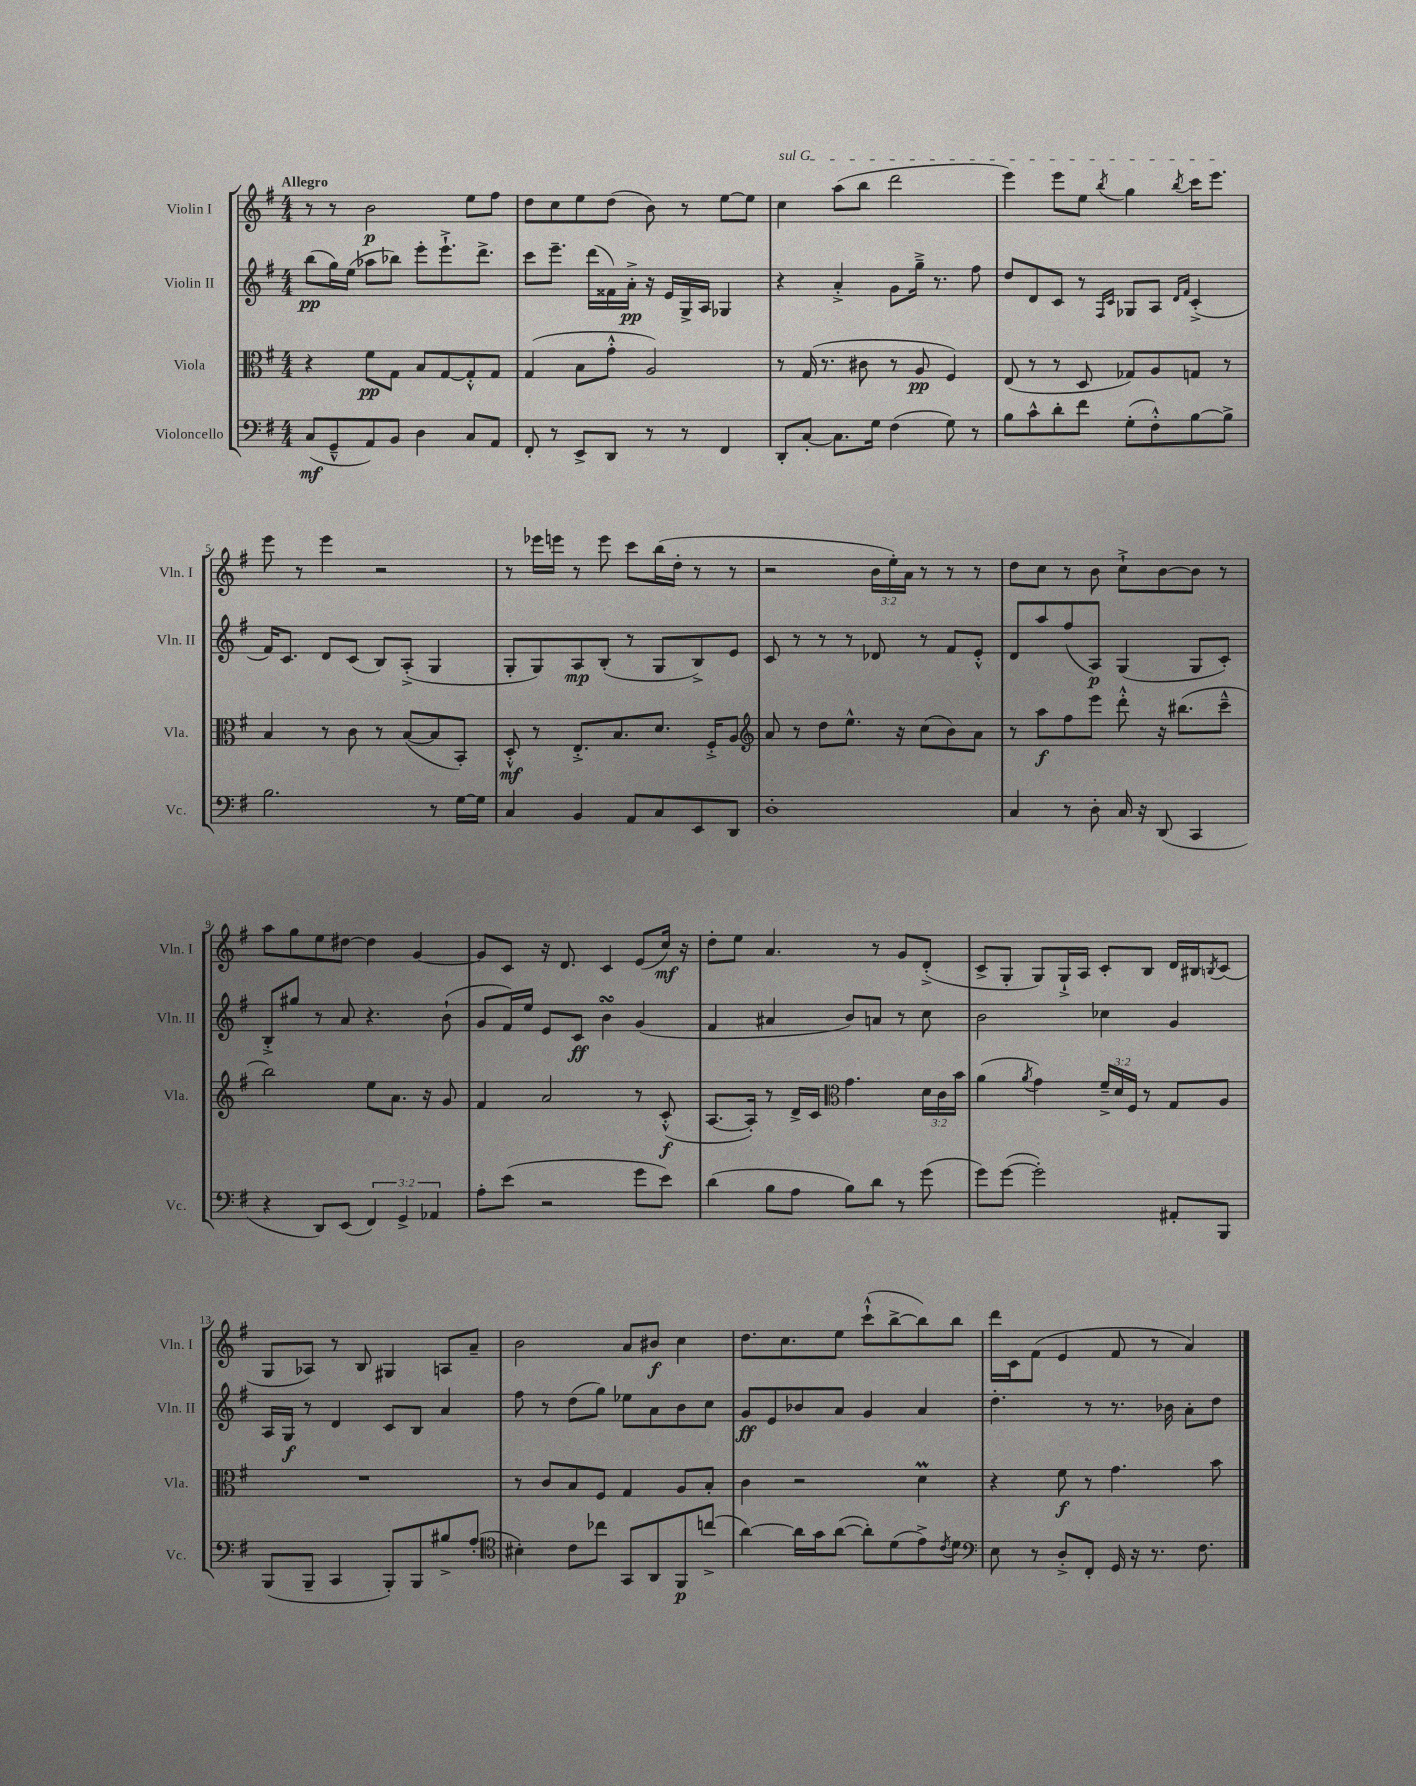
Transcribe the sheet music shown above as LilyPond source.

<<
\new StaffGroup <<
\new Staff = "s0" \with { instrumentName = "Violin I" shortInstrumentName = "Vln. I" } {
    \clef treble \key g \major \numericTimeSignature \time 4/4 \override Staff.TupletNumber.text = #tuplet-number::calc-fraction-text \tempo "Allegro"
    r8 r8 b'2\p e''8 fis''8 |
    d''8 c''8 e''8 d''8( b'8) r8 e''8~ e''8 |
    \once \override TextSpanner.bound-details.left.text = \markup { \italic "sul G" } c''4\startTextSpan a''8( b''8 d'''2 |
    e'''4) e'''8 e''8 \acciaccatura { b''8 } g''4 \acciaccatura { b''8 } c'''16 e'''8.\stopTextSpan |
    e'''8 r8 e'''4 r2 |
    r8 ees'''16 e'''16 r8 e'''8 c'''8 b''16( d''16-. r8 r8 |
    r2 \tuplet 3/2 { b'16 e''16-.) a'16 } r8 r8 r8 |
    d''8 c''8 r8 b'8 c''8-!-> b'8~ b'8 r8 |
    a''8 g''8 e''8 dis''8~ dis''4 g'4~ |
    g'8 c'8 r16 d'8. c'4 e'8( c''16\mf) r16 |
    d''8-. e''8 a'4. r8 g'8 d'8-.->( |
    c'8-> g8-. g8) g16-!-> a16 c'8-. b8 d'16 bis16 \acciaccatura { b8 } c'8( |
    g8 aes8) r8 b8 gis4 a8 a'8-- |
    b'2 a'8 bis'8\f c''4 |
    d''8. c''8. e''8 c'''8-!-^( b''8~-> b''8) b''8 |
    d'''16 c'16 fis'8( e'4 fis'8 r8 a'4) \bar "|." |
}
\new Staff = "s1" \with { instrumentName = "Violin II" shortInstrumentName = "Vln. II" } {
    \clef treble \key g \major \numericTimeSignature \time 4/4
    b''8\pp( g''16) e''16( aes''8 bes''8) e'''8-. e'''8.-!-> d'''8.-> |
    c'''8 e'''8.-- d'''16( fisis'16) a'16-.->\pp r16 e'16 g16-> a16 ges4 |
    r4 a'4-.-> g'8 g''16---> r8. fis''8 |
    d''8 d'8 c'8 r8 \grace { fis16 c'16 } ges8 a8 \grace { d'16 fis'16 } c'4-.->( |
    fis'16) c'8. d'8 c'8( b8) a8-.->( g4 |
    g8-. g8) a8\mp b8-.( r8 g8 b8->) e'8 |
    c'8 r8 r8 r8 des'8 r8 fis'8 e'8-.-^ |
    d'8 a''8 fis''8( a8\p) g4( g8 c'8-.) |
    b8-.-> gis''8 r8 a'8 r4. b'8-!( |
    g'8 fis'16) e''16 e'8 c'8\ff b'4\turn g'4( |
    fis'4 ais'4 b'8) a'8 r8 c''8 |
    b'2 ces''4 g'4 |
    a16 g16\f r8 d'4 c'8 b8 a'4 |
    fis''8 r8 d''8( g''8) ees''8 a'8 b'8 c''8 |
    g'8\ff e'8 bes'8 a'8 g'4 a'4 |
    d''4.-. r8 r8. bes'16 a'8-. d''8 \bar "|." |
}
\new Staff = "s2" \with { instrumentName = "Viola" shortInstrumentName = "Vla." } {
    \clef alto \key g \major \numericTimeSignature \time 4/4 \override Staff.TupletNumber.text = #tuplet-number::calc-fraction-text
    r4 fis'8\pp g8 b8 g8~ g8-.-^ g8 |
    g4( b8 g'8-.-^ a2) |
    r8 g16( r8. cis'8 r8 a8\pp fis4) |
    e8( r8 r8 d8 ges8) a8 g8 r8 |
    b4 r8 c'8 r8 b8~( b8 b,8-.) |
    d8-.-^\mf r8 e8.-.-> b8. d'8. fis16-.-> a8 |
    \clef treble a'8 r8 d''8 e''8.-^ r16 c''8( b'8) a'8 |
    r8 a''8\f fis''8 e'''8 d'''8-.-^ r16 bis''8.( c'''8---^ |
    b''2) e''8 a'8. r16 g'8 |
    fis'4 a'2 r8 c'8-.-^\f( |
    a8.~ a16-.) r8 d'16-> c'16 \clef alto g'4. \tuplet 3/2 { d'16 c'16 b'16 } |
    a'4( \acciaccatura { a'8 } g'4) \tuplet 3/2 { fis'16---> d'16 fis16 } r8 g8 a8 |
    R1 |
    r8 c'8 b8 fis8 g4 a8 b8-. |
    c'4 r2 d'4\prall |
    r4 fis'8\f r8 g'4. b'8 \bar "|." |
}
\new Staff = "s3" \with { instrumentName = "Violoncello" shortInstrumentName = "Vc." } {
    \clef bass \key g \major \numericTimeSignature \time 4/4 \override Staff.TupletNumber.text = #tuplet-number::calc-fraction-text
    c8\mf( g,8---^ a,8) b,8 d4 c8 a,8 |
    fis,8-. r8 e,8-> d,8 r8 r8 fis,4 |
    d,8-. c8~-. c8. g16 fis4( g8) r8 |
    b8 c'8-^ d'8-. fis'8 g8-.( fis8-.-^) b8~ b8-> |
    b2. r8 g16~ g16 |
    c4 b,4 a,8 c8 e,8 d,8 |
    d1-. |
    c4 r8 d8-. c16 r16 d,8( c,4 |
    r4 d,8) e,8( \tuplet 3/2 { fis,4) g,4-> aes,4 } |
    a8-. e'8( r2 g'8 e'8) |
    d'4( b8 a8 b8) d'8 r8 g'8( |
    g'8) g'8~( g'2-.) ais,8-. b,,8 |
    b,,8( b,,8-- c,4 b,,8-.) b,,8 bis8-> a8-.( |
    \clef tenor bis4-.) c'8 ces''8 g,8 a,8 fis,8\p c''8->( |
    a'4~) a'16 g'16 a'8~( a'8-.) d'8( e'8->) \acciaccatura { c'8 } d'8 |
    \clef bass e8 r8 d8-.-> fis,8-. g,16 r16 r8. fis8. \bar "|." |
}
>>
>>
